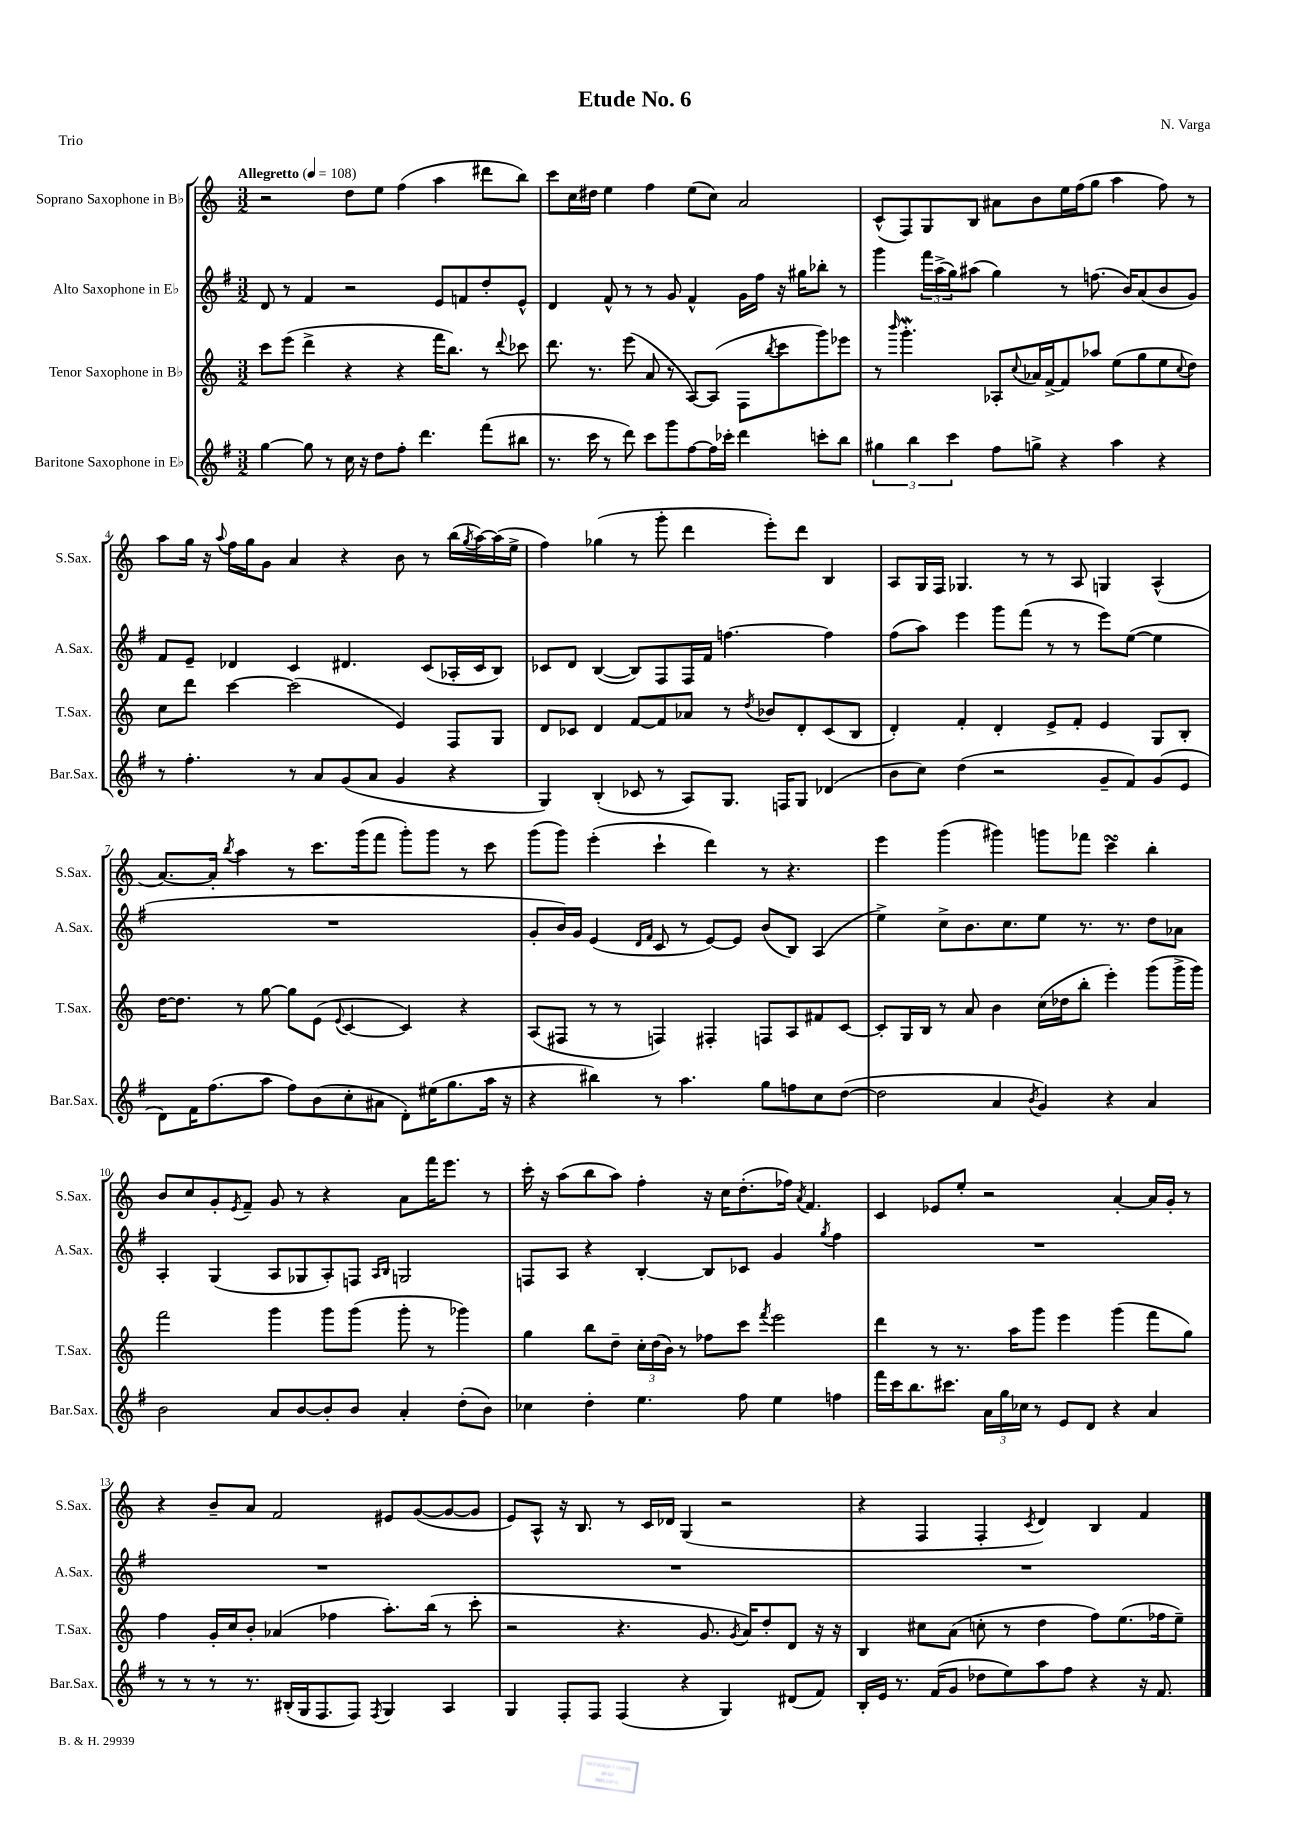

**kern	**kern	**kern	**kern
*part4	*part3	*part2	*part1
*staff4	*staff3	*staff2	*staff1
*I"Baritone Saxophone in E♭	*I"Tenor Saxophone in B♭	*I"Alto Saxophone in E♭	*I"Soprano Saxophone in B♭
*I'Bar.Sax.	*I'T.Sax.	*I'A.Sax.	*I'S.Sax.
*clefG2	*clefG2	*clefG2	*clefG2
*k[f#]	*k[]	*k[f#]	*k[]
*M3/2	*M3/2	*M3/2	*M3/2
*MM108	*MM108	*MM108	*MM108
=1	=1	=1	=1
!	!	!	!LO:TX:a:B:t=Allegretto
[4gg\	8ccc\L	8d/	2r
.	(8eee\J	8r	.
8gg\]	4ddd^\	4f#/	.
8r	.	.	.
16cc\	4r	2r	8dd\L
16r	.	.	.
8dd\L	.	.	8ee\J
8ff#'\J	4r	.	(4ff\
4.ddd\	.	.	.
.	16fff\KL	8e/L	4aa\
.	8.bb\J)	.	.
.	.	8fn/	.
(8fff#\L	8r	8dd'/	8ddd#X\L
.	8qqddd/	.	.
8bb#X\J	8ccc-X\	8e^^/J	8bb\J)
=2	=2	=2	=2
8.r	8.ddd\	4d/	8ccc\L
.	.	.	16cc\L
16ccc\	8.r	.	16dd#X\JJ
8r	.	8f#^^/	4ee\
8ddd\)	(8eee\	8r	.
8ccc\L	8a/	8r	4ff\
8ggg\	8r	8g/	.
[8ff#\	[8A/L)	4f#^^/	(8ee\L
16ff#\L]	(8A/J]	.	8cc\J)
16ccc-X'\JJ	.	.	.
4ddd\	8F\L	16g\LL	2a/
.	.	16ff#\JJ	.
.	8qbb/	.	.
.	8ccc\	16r	.
.	.	16gg#X\KL	.
8cccn'\L	8ggg\)	8bb-X'\J	.
8bb\J	8eee-X\J	8r	.
=3	=3	=3	=3
6gg#X\	8r	4ggg\	(8c^^/L
.	16qqbbb/	.	.
.	4.gggW'\	.	8F/)
6bb\	.	.	.
.	.	24fff#\LL	8G/
.	.	(24aa^\	.
6ccc\	.	24gg\J)	.
.	.	(8aa#X\J	8B/J
8ff#\L	8A-X'/L	4gg\)	8a#X\L
.	8qqcc/	.	.
8ggn^\J	16a-X/L	.	8b\
.	[16f^/J	.	.
4r	8f/]	8r	16ee\L
.	.	.	(16ff\J
.	8aa-X/J	(8.ffn\	8gg\J
4aa\	(8ee\L	.	4aa\
.	.	16b/KL)	.
.	8gg\	(8a/	.
4r	8ee\	8b/	8ff\)
.	8qqcc/	.	.
.	8dd\J)	8g/J)	8r
!!LO:LB:g=z
=4	=4	=4	=4
8r	8cc\L	8f#/L	8aa\L
4.ff#'\	8ddd\J	8e~/J	16gg\Jk
.	.	.	16r
.	.	.	8qqaa/
.	[4ccc\	4d-X/	16ff\LL
.	.	.	16gg\J
.	.	.	8g\J
8r	(2ccc\]	4c/	4a/
8a/L	.	.	.
(8g/	.	4.d#X/	4r
8a/J	.	.	.
4g/	4e/)	.	8b\
.	.	(8c/L	8r
4r	8F/L	16A-X'/L	(16bb\LL
.	.	.	8qgg/
.	.	16c/J	[16aa\)
.	8G/J	8B/J)	(16aa\]
.	.	.	16ee^\JJ
=5	=5	=5	=5
4G/)	8d/L	8c-X/L	4ff\)
.	8c-X/J	8d/J	.
(4B'/	4d/	([4B/	(4gg-X\
8c-X/	[8f/L	8B/L])	8r
8r	8f/]	8F#/	8ggg'\
8A/L)	8a-X/J	16F#/L	4ddd\
.	.	16f#/JJ	.
8.G/J	8r	[4.ffn\	.
.	8qdd/	.	.
.	8b-X/L	.	8eee'\L)
16Fn/KL	.	.	.
8G/J	8d'/	.	8ddd\J
(4d-X/	(8c-/	4ff\]	4B/
.	8B/J	.	.
=6	=6	=6	=6
8b\L	4d'/)	(8ff#\L	8A/L
8cc\J)	.	8aa\J)	16G/L
.	.	.	16F/JJ
(4dd\	4f'/	4eee\	4.G-X/
2r	4d'/	8ggg\L	.
.	.	(8fff#\J	8r
.	8e^/L	8r	8r
.	8f'/J	8r	8A/
8g~/L	4e/	8eee\L)	4Gn/
8f#/)	.	([8ee\J	.
(8g/	8G/L	4ee\]	(4A^^/
8e/J	8B'/J	.	.
!!LO:LB:g=z
=7	=7	=7	=7
8d\L)	[16dd\KL	1.r	[8.a/L)
.	8.dd\J]	.	.
16f#\K	.	.	.
(8.ff#\	.	.	16a'/Jk]
.	.	.	8qbb/
.	8r	.	4aa\
8aa\J	[8gg\	.	.
8ff#\L)	8gg\L]	.	8r
(8b\	(8e\J	.	8.ccc\L
.	8qqe/	.	.
8cc'\	[4c/	.	.
.	.	.	(16ggg\k
8a#X\J	.	.	8fff\J
8d'\L)	4c/])	.	8ggg'\L)
(16ee#X\K	.	.	8ggg\J
8.gg\	.	.	.
.	4r	.	8r
16aa\Jk	.	.	8ccc\
16r	.	.	.
=8	=8	=8	=8
4r	(8A/L	8g'/L	(8ggg\L
.	8F#X/J	16b/L)	8ggg\J)
.	.	16g/JJ	.
4bb#X\)	8r	(4e/	(4eee'\
.	8r	.	.
.	.	16qqd/LL	.
.	.	16qqf#/JJ	.
8r	4Fn/)	8c/	4ccc`\
4.aa\	.	8r	.
.	4F#X'/	[8e/L)	4ddd\)
.	.	8e/J]	.
8gg\L	8Fn/L	(8b/L	8r
8ffn\	8A/	8B/J)	4.r
8cc\	8f#X/	(4A/	.
([8dd\J	[8c/J	.	.
=9	=9	=9	=9
2dd\]	8c'/L]	4ee^\)	4eee\
.	16G/L	.	.
.	16B/JJ	.	.
.	8r	8cc^\L	(4ggg\
.	8a/	8.b\	.
4a/	4b\	.	4ggg#X\)
.	.	8.cc\	.
8qb/	.	.	.
4g/)	(16cc\LL	8ee\J	8gggn\L
.	16dd-X\J	.	.
.	8bb'\J	8.r	8fff-X\J
4r	4eee'\)	.	4cccsSSs\
.	.	8.r	.
4a/	(8ggg\L	8dd\L	4bb'\
.	16ggg^\L	8a-X\J	.
.	16ggg\JJ)	.	.
!!LO:LB:g=z
=10	=10	=10	=10
2b\	2fff\	4A'/	8b/L
.	.	.	8cc/
.	.	(4G/	8g'/
.	.	.	8qe/
.	.	.	8f~/J
8a/L	4ggg\	8A/L	8g/
[8b/	.	8G-X/	8r
8b'/]	8ggg\L	8A'/)	4r
8b/J	(8ggg\J	8Fn/J	.
.	.	16qqA/LL	.
.	.	16qqB/JJ	.
4a'/	8ggg'\	2Gn/	8a\L
.	8r	.	16fff\K
.	.	.	8.eee\J
(8dd'\L	4ggg-X\)	.	.
8b\J)	.	.	8r
=11	=11	=11	=11
4cc-X\	4gg\	8Fn/L	16ccc'\
.	.	.	16r
.	.	8A/J	(8aa\L
4dd'\	8bb\L	4r	8bb\
.	8dd~\J	.	8aa\J)
4.ee\	24cc'\LL	[4B'/	4ff'\
.	(24dd\	.	.
.	24b\JJ)	.	.
.	8r	.	.
.	8ff-X\L	8B/L]	16r
.	.	.	16cc\KL
8ff#\	8ccc\J	8c-X/J	(8.dd'\
.	8qfff/	.	.
4ee\	2eee\	4g/	.
.	.	.	16ff-X\Jk)
.	.	.	8qa/
.	.	.	4.f/
.	.	8qgg/	.
4ffn\	.	4ff#\	.
=12	=12	=12	=12
16fff#\LL	4ddd\	1.r	4c/
16ccc\J	.	.	.
8.bb\	.	.	.
.	8r	.	8e-X/L
8.ccc#X\J	.	.	.
.	8.r	.	8ee'/J
24a\LL	.	.	2r
24gg\	.	.	.
.	16aa\KL	.	.
24cc-X\JJ	.	.	.
8r	8ggg\J	.	.
8e/L	4eee\	.	.
8d/J	.	.	.
4r	(4ggg\	.	[4a'/
4a/	8fff\L	.	16a/LL]
.	.	.	16g'/JJ
.	8gg\J)	.	8r
!!LO:LB:g=z
=13	=13	=13	=13
8r	4ff\	1.r	4r
8r	.	.	.
8r	16g'/LL	.	8b~/L
.	16cc/J	.	.
8.r	8b'/J	.	8a/J
.	(4a-X/	.	2f/
(16B#X'/LL	.	.	.
16G/J	.	.	.
8.F#/	.	.	.
.	4ff-X\	.	.
8F#/J)	.	.	.
8qF#/	.	.	.
4G/	8.aa'\L)	.	8e#X/L
.	.	.	([8g/
.	(16bb\Jk	.	.
4A/	8r	.	8g/_
.	8ccc'\	.	8g/J]
=14	=14	=14	=14
4G/	2r	1.r	8e/L)
.	.	.	8A^^/J
8F#'/L	.	.	16r
.	.	.	8.B/
8F#/J	.	.	.
(4F#/	4.r	.	8r
.	.	.	16c/LL
.	.	.	16d-X/JJ
4r	.	.	(4G/
.	8.g/	.	.
4G/)	.	.	2r
.	8qg/	.	.
.	16a/KL)	.	.
.	8dd'/	.	.
(8d#X/L	8d/J	.	.
8f#/J)	16r	.	.
.	16r	.	.
=15	=15	=15	=15
16B'/LL	4B/	1.r	4r
16e/JJ	.	.	.
8.r	.	.	.
.	8cc#X\L	.	4F/
(16f#/KL	.	.	.
8g/J	(8a\J	.	.
8dd-X\L	8ccn'\	.	4F'/
8ee\)	8r	.	.
.	.	.	8qc/
8aa\	4dd\	.	4d/)
8ff#\J	.	.	.
4r	8ff\L)	.	4B/
.	(8.ee\	.	.
16r	.	.	4f/
8.f#/	16ff-X\k	.	.
.	8ee~\J)	.	.
==	==	==	==
*-	*-	*-	*-
